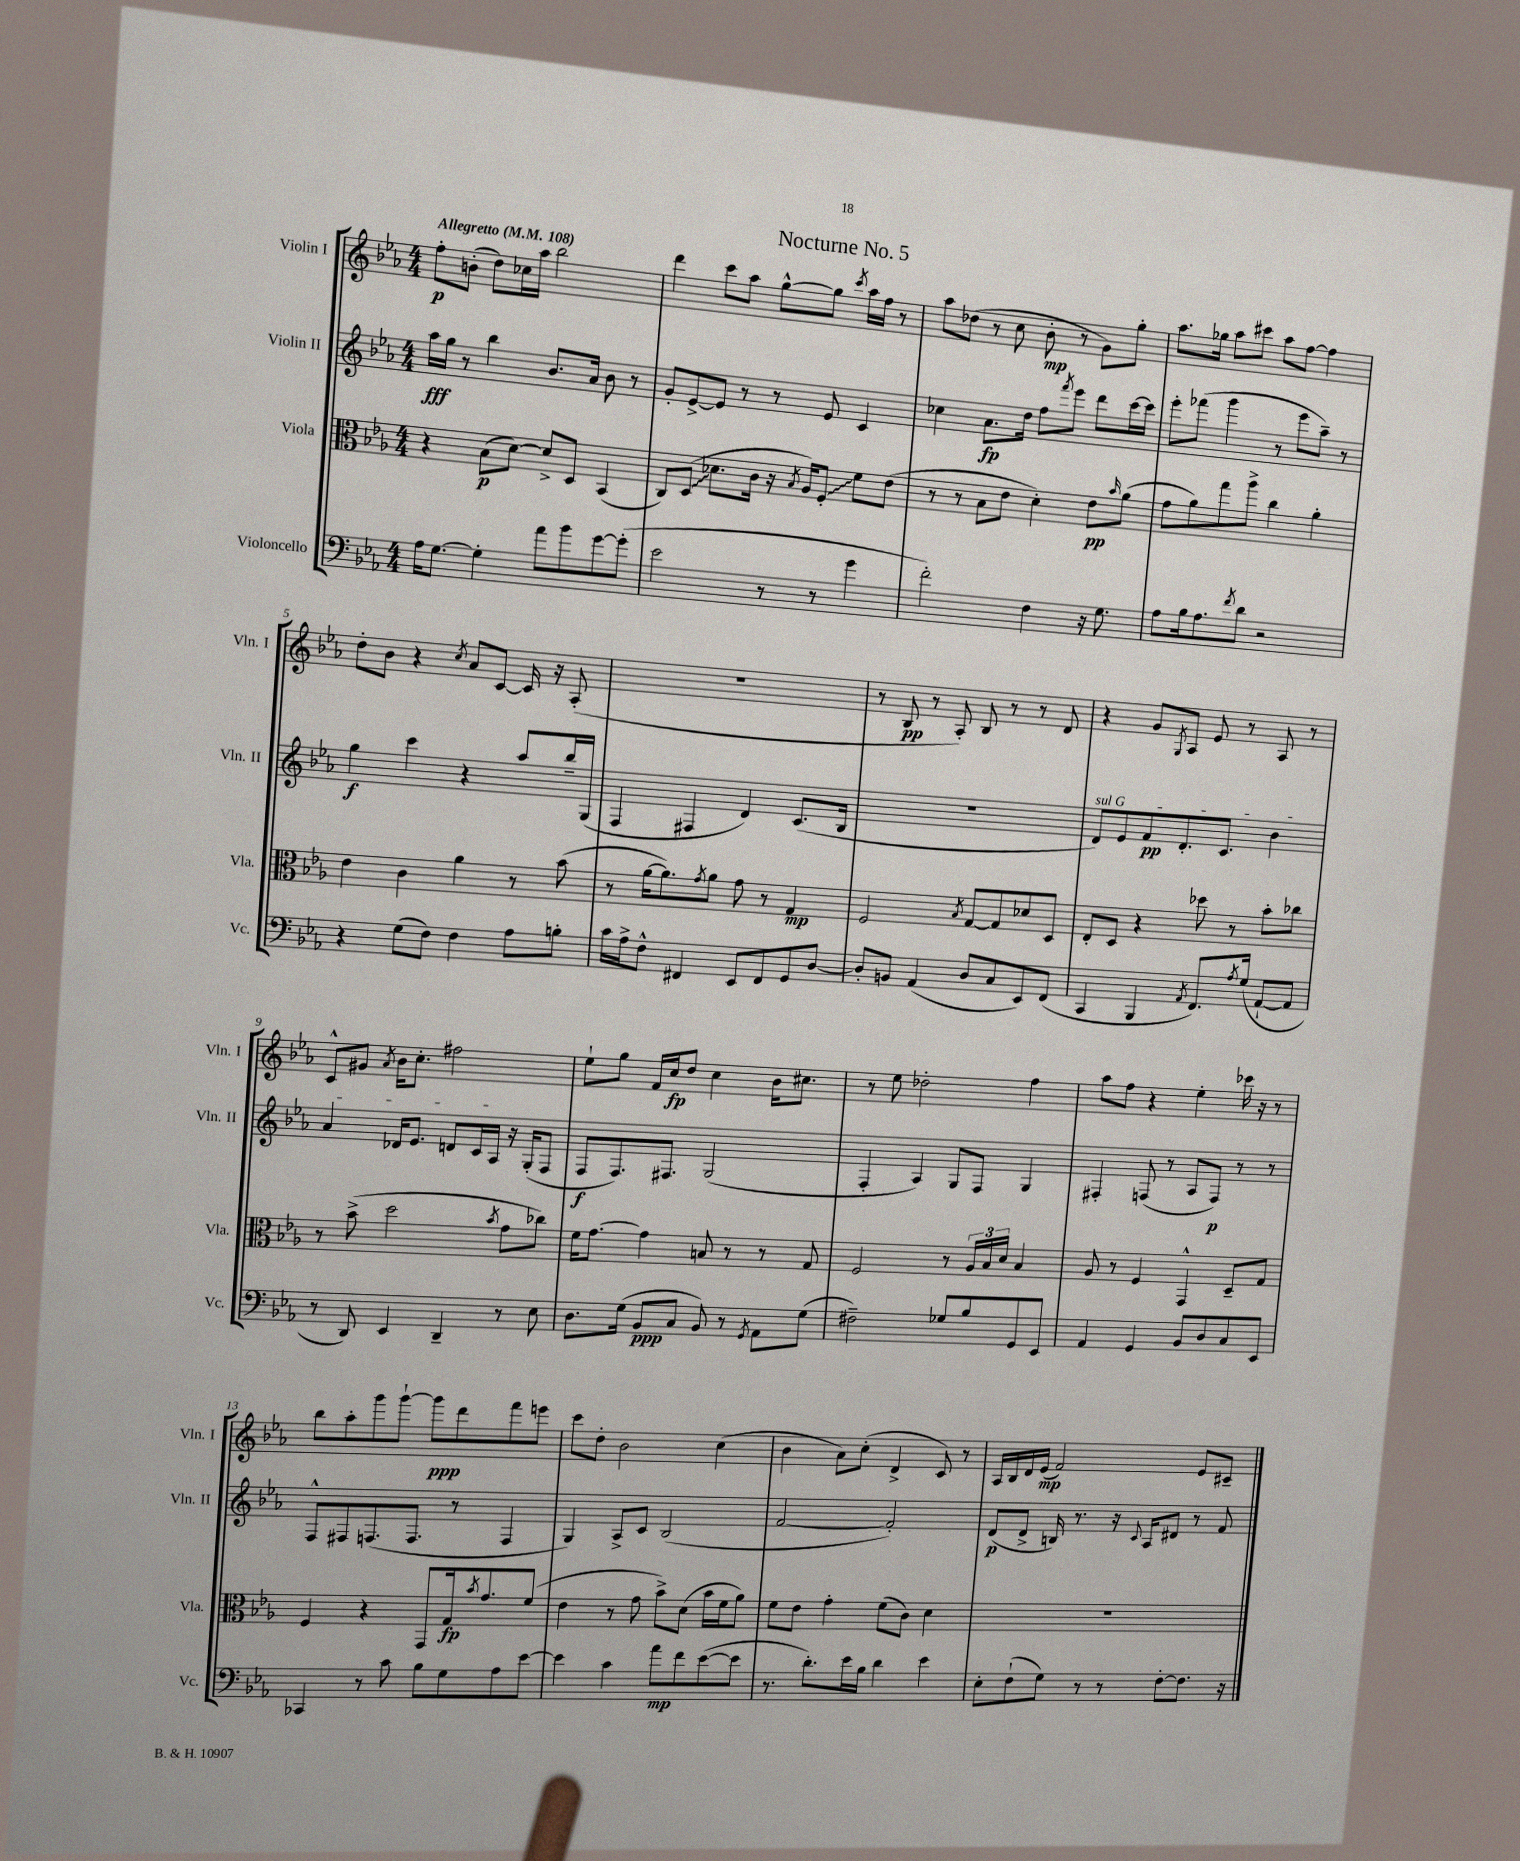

**kern	**kern	**kern	**kern
*staff4	*staff3	*staff2	*staff1
*clefF4	*clefC3	*clefG2	*clefG2
*k[b-e-a-]	*k[b-e-a-]	*k[b-e-a-]	*k[b-e-a-]
*M4/4	*M4/4	*M4/4	*M4/4
*MM108	*MM108	*MM108	*MM108
16A-	4r	16aa-	8ff'
[8.G	.	16gg	.
.	.	8r	(8b'
4G']	(8B-	4bb-	8dd)
.	[8d)	.	16cc-
.	.	.	16aa-
8a-	8d^]	8.b-	2bb-
8b-	8D	.	.
.	.	16a-	.
[8g	(4BB-	8b-	.
(8g']	.	8r	.
=	=	=	=
2e-	8C)	8g'	4ddd
.	(8D	[8e-^	.
.	8.d-	8e-]	8ccc
.	.	8r	8aa-
.	16c	.	.
8r	16r	8r	[8gg^^
.	8qB-	.	.
.	16A-)	.	.
8r	8F'	8e-	8gg]
.	.	.	8qccc
4g	8f	4c	16aa-
.	.	.	16ff
.	(8e-	.	8r
=	=	=	=
2f')	8r	4cc-	8aa-
.	8r	.	(8dd-
.	8B-	8.a-	8r
.	8e-	.	8cc
.	.	16dd	.
4F	4d')	8ff	8b-'
.	.	8qfff	.
.	.	8eee-	8r
16r	8e-	8ddd	8g)
8.G	.	.	.
.	16qqb-	.	.
.	(8a-	[16ccc	8gg'
.	.	16ccc]	.
=	=	=	=
8A-	8g	8eee-'	8.aa-
16B-	8a-)	(8fff-	.
8.A-	.	.	16gg-
.	8gg	4ggg	8aa-
8qf	.	.	.
8d	8aa-^	.	8ccc#
2r	4cc	8r	8aa-
.	.	8eee-	[8ff
.	4a-'	8aa-~)	4ff]
.	.	8r	.
=	=	=	=
4r	4e-	4gg	8dd'
.	.	.	8b-
(8G	4c	4ccc	4r
8F)	.	.	.
.	.	.	8qcc
4F	4a-	4r	8a-
.	.	.	[8c
8A-	8r	8aa-	16c]
.	.	.	16r
8B'	(8b-	16bb-~	(8A-'
.	.	(16G	.
=	=	=	=
16c	8r	4F	1r
16A-^	.	.	.
8F^^	[16a-	.	.
.	8.a-])	.	.
4FF#	.	4F#	.
.	8qg	.	.
.	8a-	.	.
8EE-	8g	4d)	.
8FF#	8r	.	.
8GG	4G	(8.c	.
[8D	.	.	.
.	.	16B-	.
=	=	=	=
8D']	2F	1r	8r
8BB	.	.	8B-
(4AA-	.	.	8r
.	.	.	8A-')
.	8qB-	.	.
8D	[8G	.	8B-
8C	8G]	.	8r
8EE-)	8d-	.	8r
(8FF	8D	.	8d
=	=	=	=
4CC	8E-'	8d)	4r
.	8D	8e-	.
4BBB-	4r	8f	8g
.	.	.	8qG
.	.	8.d'	8A-
8qAA-	.	.	.
8.FF)	8dd-	.	8e-
.	.	8.c	.
.	8r	.	8r
8qA-	.	.	.
(16G	.	.	.
[8AA-`	8b-'	4b-	8A-
8AA-]	8cc-	.	8r
=	=	=	=
8r	8r	4a-	8c^^
8DD)	(8b-^	.	8g#
.	.	.	8qa-
4EE-	2dd	16d-	16b-
.	.	8.e-	8.cc'
4DD~	.	8d	2ff#
.	.	16c	.
.	.	16A-	.
.	8qb-	.	.
8r	8g	16r	.
.	.	(16G'	.
8E-	8cc-)	8F	.
=	=	=	=
8.D	16f	8F	8ee-`
.	[8.g	.	.
.	.	8.F)	8gg
(16G	.	.	.
8BB-	4g]	.	16f
.	.	8.F#	16cc
8C	.	.	8dd
8BB-)	8B	(2G	4cc
8r	8r	.	.
8qGG	.	.	.
8AA-	8r	.	16b-
.	.	.	8.cc#
(8G	8G	.	.
=	=	=	=
2F#~)	2F	4F'	8r
.	.	.	8ee-
.	.	4A-)	2dd-'
8G-	8r	8G	.
8B-	24A-	8F	.
.	24B-	.	.
.	24d	.	.
8GG	4B-	4G	4ff
8EE-	.	.	.
=	=	=	=
4AA-	8A-	4F#'	8aa-
.	8r	.	8ff
4GG	4F	(8F	4r
.	.	8r	.
8BB-	4GG^^	8A-	4ee-'
8D	.	8F)	.
8C	8D~	8r	16ccc-
.	.	.	16r
8EE-	8G	8r	8r
=	=	=	=
4CC-	4F	8F^^	8bb-
.	.	8F#	8aa-'
8r	4r	(8.F	8ggg
8c	.	.	[8ggg`
.	.	8.F	.
8B-	8GG	.	8ggg]
8G	16G	8r	8ddd
.	8qb-	.	.
.	8.g	.	.
8A-	.	4F	8fff
[8e-	(8f	.	8eee
=	=	=	=
4e-]	4e-	4G)	8ccc
.	.	.	8dd'
4c	8r	8A-^	2b-
.	8g	8c	.
8a-	8b-^)	(2B-	.
8f	(8d	.	.
([8e-	16b-	.	(4cc
.	16f	.	.
8e-]	8a-)	.	.
=	=	=	=
8.r	8f	[2f	4b-
.	8e-	.	.
8.d')	.	.	.
.	4g'	.	8a-)
16e-	.	.	(8cc'
16B-	.	.	.
4d	(8f	2f'])	4d^
.	8c)	.	.
4e-	4d	.	8c)
.	.	.	8r
=	=	=	=
8E-'	1r	(8d	16A-
.	.	.	16B-
(8F`	.	8d^	16d
.	.	.	(16e-
8G)	.	16B)	2f)
.	.	8.r	.
8r	.	.	.
8r	.	16r	.
.	.	8qqc	.
.	.	16A-	.
[8F'	.	8d#	.
8.F]	.	8r	8e-
.	.	8f	8c#~
16r	.	.	.
==	==	==	==
*-	*-	*-	*-
